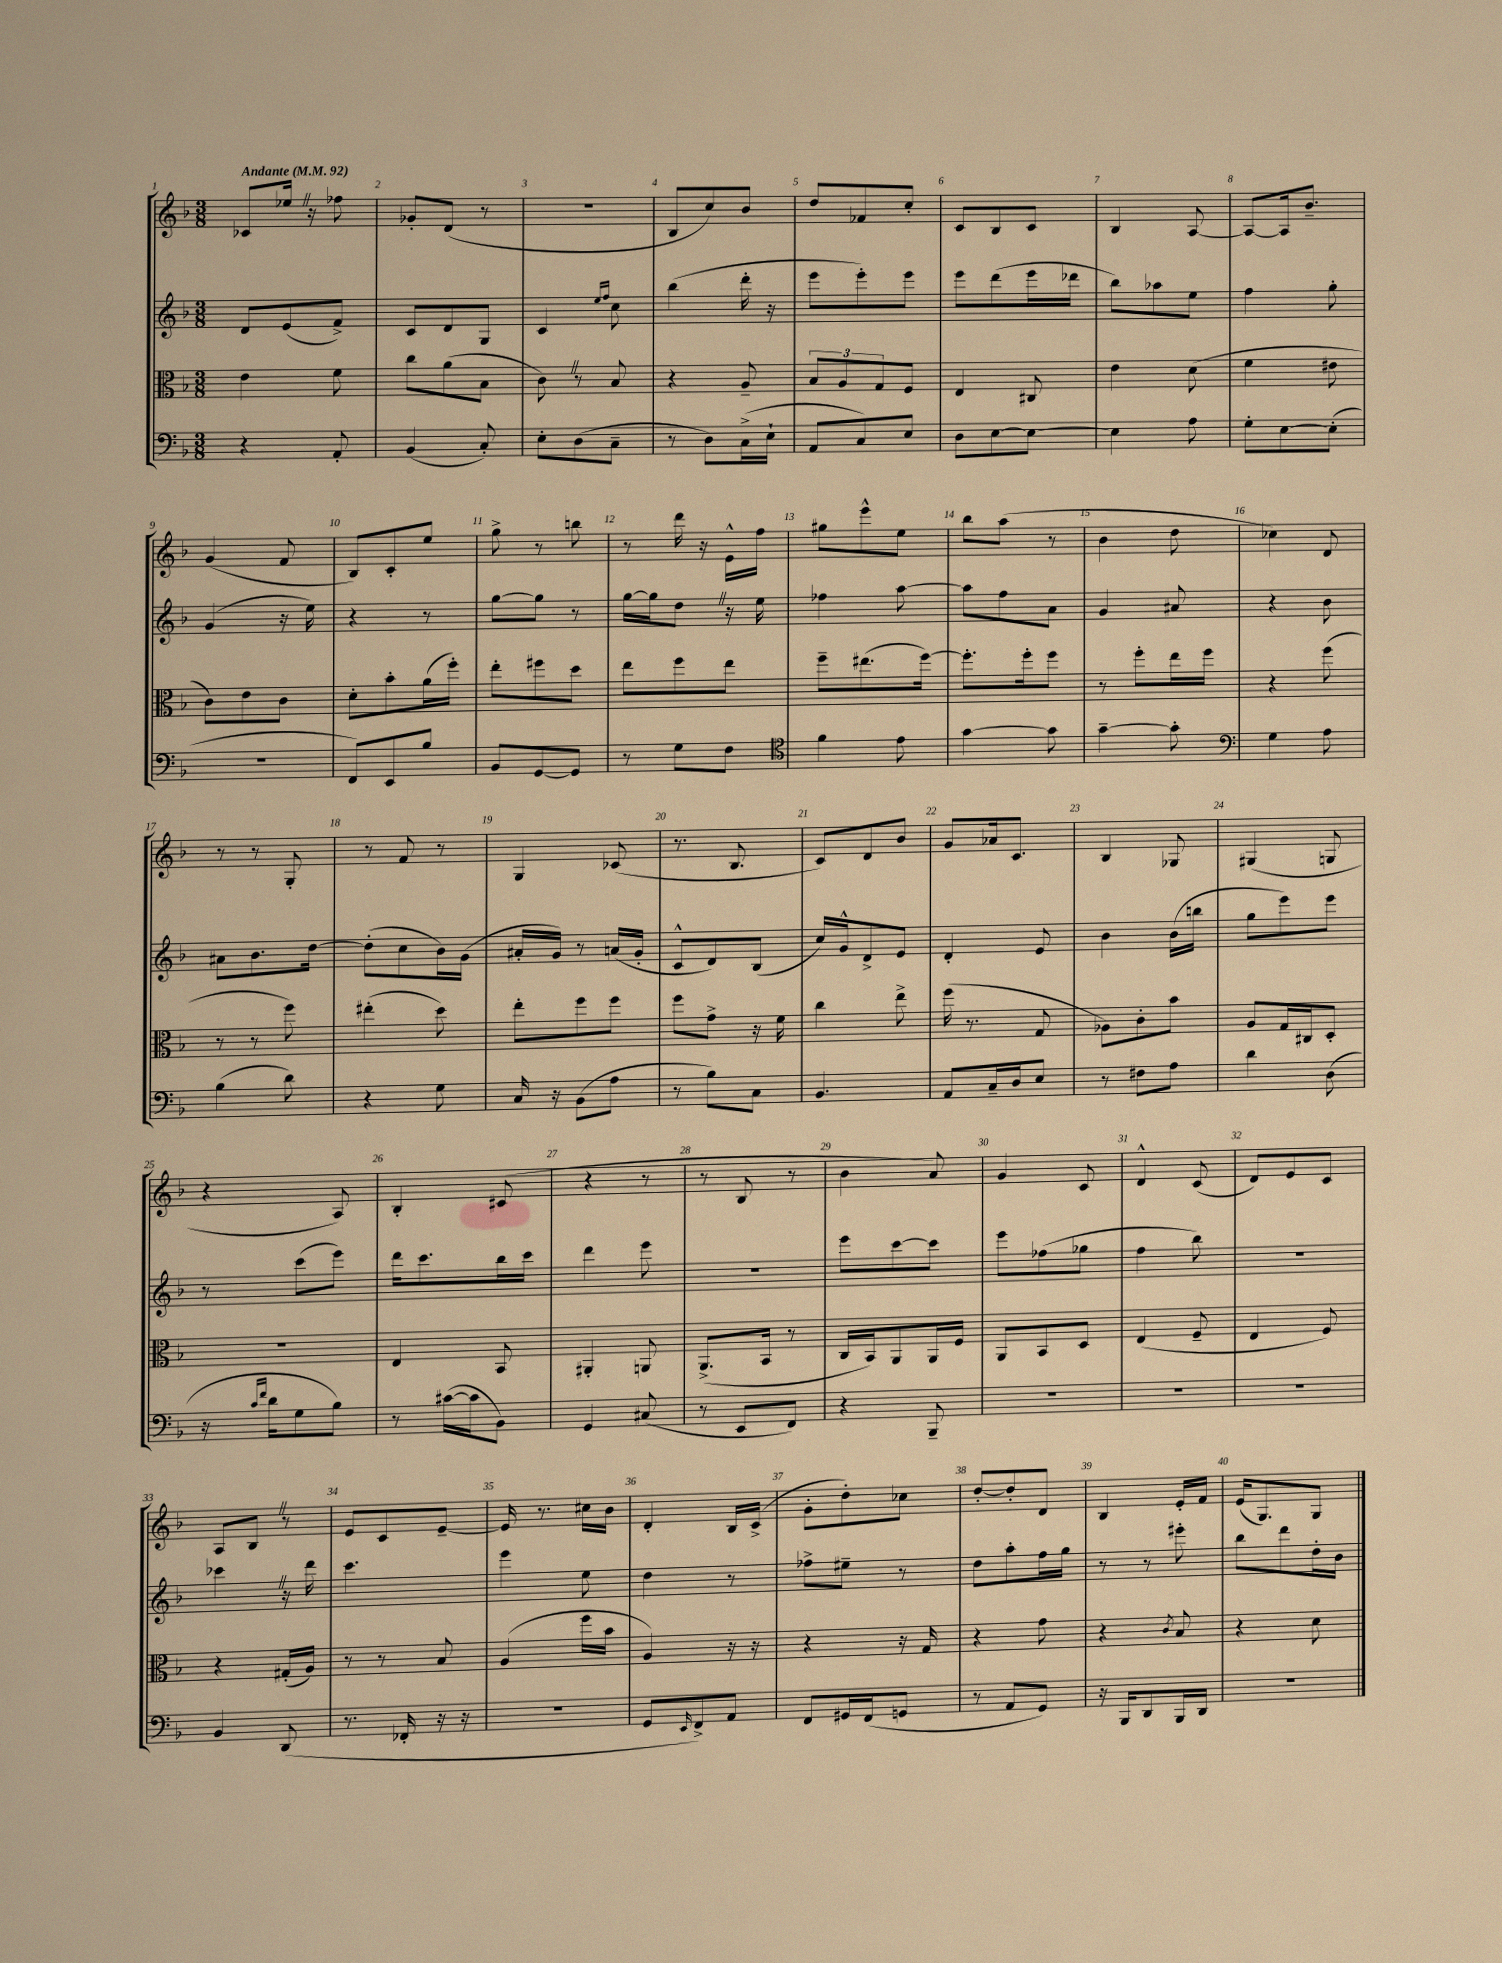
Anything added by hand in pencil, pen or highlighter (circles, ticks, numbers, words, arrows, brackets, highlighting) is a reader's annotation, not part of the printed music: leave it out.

**kern	**kern	**kern	**kern
*part4	*part3	*part2	*part1
*staff4	*staff3	*staff2	*staff1
*clefF4	*clefC3	*clefG2	*clefG2
*k[b-]	*k[b-]	*k[b-]	*k[b-]
*M3/8	*M3/8	*M3/8	*M3/8
*MM92	*MM92	*MM92	*MM92
=1	=1	=1	=1
!	!	!	!LO:TX:a:B:t=Andante
4r	4e\	8d/L	8c-X/L
.	.	(8e/	16ee-XZ/Jk
.	.	.	16r
8AA'/	8f\	8f^/J)	8ff-X\
=2	=2	=2	=2
(4BB-/	8cc\L	8c/L	8g-X'/L
.	(8a\	8d/	(8d/J
8C'/)	8B-\J	8G/J	8r
=3	=3	=3	=3
8E'\L	8cZ\)	4c/	4.r
(8D\	8r	.	.
.	.	16qqee/LL	.
.	.	16qqff/JJ	.
8C~\J	8B-/	8cc\	.
=4	=4	=4	=4
8r	4r	(4bb-\	8B-/L
8D\L)	.	.	8cc/)
(16C^\L	8A~/	16ddd'\	8b-/J
16E`\JJ	.	16r	.
=5	=5	=5	=5
8AA/L	12B-/L	8eee\L	8dd/L
.	12A/	.	.
8C/)	.	8eee'\)	8f-X/
.	12G/	.	.
8E/J	8F/J	8eee\J	8cc'/J
=6	=6	=6	=6
8D\L	4E/	8eee\L	8c/L
[8E\	.	(8ddd\	8B-/
8E\J_	8C#X/	16eee\L	8c/J
.	.	16ddd-X\JJ	.
=7	=7	=7	=7
4E\]	4e\	8bb-\L)	4B-/
.	.	8aa-X\	.
8A\	(8d\	8ee\J	[8A/
=8	=8	=8	=8
8G'\L	4f\	4ff\	8A/L_
[8E\	.	.	16A/k]
.	.	.	8.b-~/J
(8E'\J]	8e#X\	8gg'\	.
!!LO:LB:g=z
=9	=9	=9	=9
4.r	8c\L)	(4g/	(4g/
.	8e\	.	.
.	8c\J	16r	8f/
.	.	16ee\)	.
=10	=10	=10	=10
8FF/L)	8d'\L	4r	8B-/L)
8EE/	8b-'\	.	8c'/
8B-/J	(16a\L	8r	8ee/J
.	16ff'\JJ)	.	.
=11	=11	=11	=11
8BB-/L	8ee'\L	[8gg\L	8gg^\
[8GG/	8ff#X\	8gg\J]	8r
8GG/J]	8dd\J	8r	8bbn\
=12	=12	=12	=12
8r	8ee\L	[16gg\LL	8r
.	.	16gg\J]	.
8G\L	8ff\	8ddZ\J	16ddd\
.	.	.	16r
8F\J	8ee\J	16r	16e^^\LL
.	.	16ee\	16ff\JJ
=13	=13	=13	=13
*clefC4	*	*	*
4f\	8ff~\L	4ff-X\	8gg#X\L
.	(8.ee#X\	.	8eee^^\
8e\	.	[8aa\	8ee\J
.	[16ff\Jk)	.	.
=14	=14	=14	=14
[4g\	8.ff'\L]	8aa\L]	8bb-\L
.	.	8ff\	(8aa\J
.	16ff'\k	.	.
8g\]	8ff\J	8a\J	8r
=15	=15	=15	=15
[4g~\	8r	4g/	4b-\
.	8ff'\L	.	.
8g'\]	16ee\L	8a#X/	8dd\
.	16ff\JJ	.	.
=16	=16	=16	=16
*clefF4	*	*	*
4G\	4r	4r	4cc-X\)
8A\	(8ff\	8b-\	8d/
!!LO:LB:g=z
=17	=17	=17	=17
(4B-\	8r	8a#X\L	8r
.	8r	8.b-\	8r
8d\)	8ff\)	.	8G'/
.	.	[16dd\Jk	.
=18	=18	=18	=18
4r	(4ee#X'\	(8dd'\L]	8r
.	.	8cc\	8f/
8G\	8dd\)	16b-\L)	8r
.	.	(16g\JJ	.
=19	=19	=19	=19
16C/	8ee'\L	16a#X'/LL	4G/
16r	.	16g/JJ)	.
(8BB-\L	8ff\	8r	.
8A\J	8ff\J	(16an/LL	(8c-X/
.	.	16g'/JJ	.
=20	=20	=20	=20
8r	8ff\L	8c^^/L	8.r
8B-\L)	8g^\J	8d/)	.
.	.	.	8.B-/
8C\J	16r	(8B-/J	.
.	16f\	.	.
=21	=21	=21	=21
4.BB-/	4cc\	16cc/LL)	8c/L)
.	.	16g^^/J	.
.	.	8d^/	8d/
.	8ee^\	8e/J	8b-/J
=22	=22	=22	=22
8AA/L	(16ff\	4d'/	8g/L
.	8.r	.	.
16C~/L	.	.	16a-X/k
16D/J	.	.	8.c/J
8E/J	8G/	8e/	.
=23	=23	=23	=23
8r	8A-X\L)	4b-\	4B-/
8F#X\L	8c'\	.	.
8A\J	8b-\J	(16b-\LL	8G-X/
.	.	16bbn\JJ	.
=24	=24	=24	=24
4d\	8A/L	8gg\L	(4G#X/
.	16G/L	8eee\)	.
.	16C#X/J	.	.
(8D\	8D'/J	8eee\J	8Gn/
!!LO:LB:g=z
=25	=25	=25	=25
16r	4.r	8r	4r
16qqc/LL	.	.	.
16qqf/JJ	.	.	.
16d\KL	.	.	.
8G\	.	(8ccc\L	.
8B-\J)	.	8eee\J)	8A/)
=26	=26	=26	=26
8r	4E/	16ddd\KL	4B-'/
.	.	8.ccc\	.
([16c#X\LL	.	.	.
16c#\J]	.	.	.
8BB-\J)	8BB-/	16bb-\L	(8c#X/
.	.	16ccc\JJ	.
=27	=27	=27	=27
4GG/	4AA#X'/	4ddd\	4r
(8C#X/	8AAn/	8eee\	8r
=28	=28	=28	=28
8r	(8.AA^/L	4.r	8r
8EE/L	.	.	8B-/
.	16BB-/Jk	.	.
8FF/J)	8r	.	8r
=29	=29	=29	=29
4r	16C/LL	8eee\L	4b-\
.	16BB-/J)	.	.
.	8AA/	[8ccc\	.
8BBB-~/	16AA/L	8ccc\J]	8a/)
.	16F/JJ	.	.
=30	=30	=30	=30
4.r	8AA/L	8eee\L	4g/
.	8BB-/	(8ff-X\	.
.	8D/J	8gg-X\J	8c/
=31	=31	=31	=31
4.r	(4E/	4ff\	4d^^/
.	8F~/	8bb-\)	(8c/
=32	=32	=32	=32
4.r	4E/	4.r	8d/L)
.	.	.	8e/
.	8F/)	.	8c/J
!!LO:LB:g=z
=33	=33	=33	=33
4BB-/	4r	4ccc-XZ\	8A/L
.	.	.	8B-Z/J
(8DD/	(16G#X'/LL	16r	8r
.	16A/JJ)	16ddd\	.
=34	=34	=34	=34
8.r	8r	4.ccc\	8e/L
.	8r	.	8c/
16FF-X'/	.	.	.
16r	8B-/	.	[8e~/J
16r	.	.	.
=35	=35	=35	=35
4.r	(4A/	4eee\	16e/]
.	.	.	8.r
.	16ff\LL	8ee\	16cc#X\LL
.	16b-\JJ	.	16b-\JJ
=36	=36	=36	=36
8GG/L	4A/)	4dd\	4d'/
16qqEE/	.	.	.
8FF^/)	.	.	.
8AA/J	16r	8r	16B-/LL
.	16r	.	(16c^/JJ
=37	=37	=37	=37
8FF/L	4r	8ff-X^\L	8g'\L
16GG#X/L	.	8ee#X~\J	8dd'\)
(16FF/J	.	.	.
8GGn/J	16r	8r	8cc-X\J
.	16G/	.	.
=38	=38	=38	=38
8r	4r	8dd\L	[8dd'/L
8AA/L	.	8aa'\	8dd'/]
8GG/J)	8g\	16ff\L	8d/J
.	.	16gg\JJ	.
=39	=39	=39	=39
16r	4r	8r	4B-/
16BBB-/KL	.	.	.
8DD/	.	8r	.
.	8qc/	.	.
16BBB-/L	8B-/	8eee#X'\	16e'/LL
16DD/JJ	.	.	16f/JJ
=40	=40	=40	=40
4.r	4r	8bb-\L	(16e/KL
.	.	.	8.G/)
.	.	8ddd\	.
.	8d\	16dd'\L	8G/J
.	.	16b-\JJ	.
==	==	==	==
*-	*-	*-	*-
